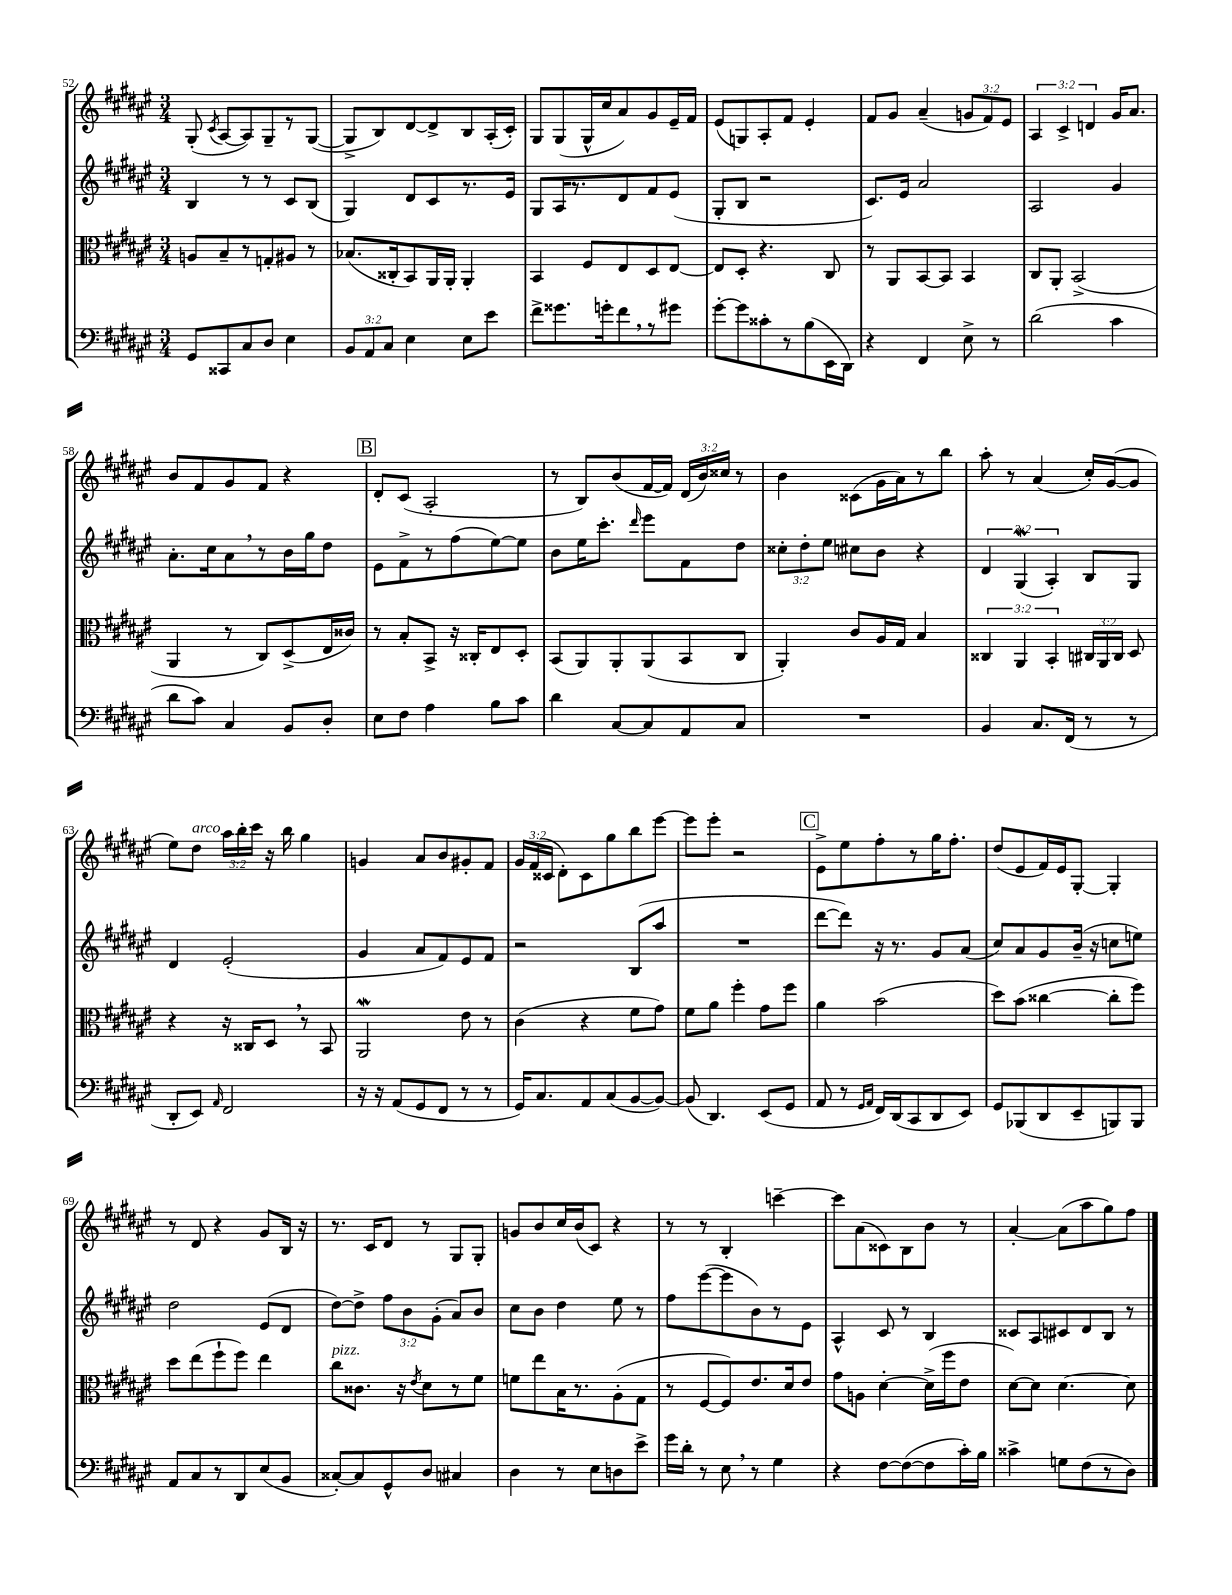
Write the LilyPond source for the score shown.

<<
\new StaffGroup <<
\new Staff = "s0" {
    \clef treble \key fis \major \numericTimeSignature \time 3/4 \override Staff.TupletNumber.text = #tuplet-number::calc-fraction-text
    \autoBeamOff gis8-.( \acciaccatura { cis'8 } ais8[~ ais8) gis8-- r8 gis8]~( |
    gis8[-> b8) dis'8~ dis'8-> b8 ais16-.( cis'16]-.) |
    gis8[ gis8( gis16-^ cis''16 ais'8) gis'8 eis'16-- fis'16] |
    eis'8[( g8) ais8-. fis'8] eis'4-. |
    fis'8[ gis'8] ais'4--( \tuplet 3/2 { g'8[ fis'8) eis'8] } |
    \tuplet 3/2 { ais4 cis'4-> d'4 } gis'16[ ais'8.] |
    b'8[ fis'8 gis'8 fis'8] r4 |
    \mark \markup { \box "B" } dis'8[-. cis'8]( ais2-. |
    r8 b8[) b'8( fis'16~ fis'16]) \tuplet 3/2 { dis'16[( b'16) cisis''16] } r8 |
    b'4 cisis'8[( gis'16 ais'16) r8 b''8] |
    ais''8-. r8 ais'4( cis''16[-.) gis'16~( gis'8] |
    eis''8[) dis''8]^\markup { \italic "arco" } \tuplet 3/2 { ais''16[ b''16-. cis'''16] } r16 b''16 gis''4 |
    g'4 ais'8[ b'8 gis'8-. fis'8] |
    \tuplet 3/2 { gis'16[ fis'16( cisis'16] } dis'8[-.) cisis'8 gis''8 b''8 eis'''8]~ |
    eis'''8[ eis'''8]-. r2 |
    \mark \markup { \box "C" } eis'8[-> eis''8 fis''8-. r8 gis''16 fis''8.]-. |
    dis''8[( eis'8 fis'16) eis'16 gis8]~-. gis4-. |
    r8 dis'8 r4 gis'8[ b16] r16 |
    r8. cis'16[ dis'8] r8 gis8[ gis8]-. |
    g'8[ b'8 cis''16 b'16( cis'8]) r4 |
    r8 r8 b4-. c'''4~-- |
    c'''8[ ais'8( cisis'8) b8 b'8] r8 |
    ais'4~-. ais'8[( ais''8 gis''8) fis''8] \bar "|." |
}
\new Staff = "s1" {
    \clef treble \key fis \major \numericTimeSignature \time 3/4 \override Staff.TupletNumber.text = #tuplet-number::calc-fraction-text
    \autoBeamOff b4 r8 r8 cis'8[ b8]( |
    gis4) dis'8[ cis'8 r8. eis'16] |
    gis8[ ais16 r8. dis'8 fis'8 eis'8]( |
    gis8[-. b8] r2 |
    cis'8.[) eis'16] ais'2 |
    ais2 gis'4 |
    ais'8.[-. cis''16 ais'8 \breathe r8 b'16 gis''16 dis''8] |
    \mark \markup { \box "B" } eis'8[ fis'8-> r8 fis''8( eis''8~) eis''8] |
    b'8[ eis''16 cis'''8.]-. \grace { dis'''16 } eis'''8[ fis'8 dis''8] |
    \tuplet 3/2 { cisis''8[-. dis''8-. eis''8] } cis''8[ b'8] r4 |
    \tuplet 3/2 { dis'4 gis4\mordent( ais4-.) } b8[ gis8] |
    dis'4 eis'2-.( |
    gis'4 ais'8[ fis'8) eis'8 fis'8] |
    r2 b8[( ais''8] |
    R2. |
    \mark \markup { \box "C" } dis'''8[~ dis'''8]) r16 r8. gis'8[ ais'8]( |
    cis''8[) ais'8 gis'8 b'16]--( r16 c''8[ e''8]) |
    dis''2 eis'8[( dis'8] |
    dis''8[~) dis''8]-> \tuplet 3/2 { fis''8[ b'8 gis'8]-.( } ais'8[) b'8] |
    cis''8[ b'8] dis''4 eis''8 r8 |
    fis''8[ eis'''8~( eis'''8 b'8) r8 eis'8] |
    ais4-^ cis'8 r8 b4 |
    cisis'8[ ais8 cis'8 dis'8 b8] r8 \bar "|." |
}
\new Staff = "s2" {
    \clef alto \key fis \major \numericTimeSignature \time 3/4 \override Staff.TupletNumber.text = #tuplet-number::calc-fraction-text
    \autoBeamOff a8[ b8-- r8 g8-. ais8] r8 |
    bes8.[( cisis16-. b,8) ais,16 ais,16]-. ais,4-. |
    b,4 fis8[ eis8 dis8 eis8]~ |
    eis8[ dis8]-. r4. cis8 |
    r8 ais,8[ b,8~ b,8] b,4 |
    cis8[ ais,8]-. b,2->( |
    ais,4 r8 cis8[) dis8->( eis16 cisis'16]) |
    \mark \markup { \box "B" } r8 b8[-. b,8]-> r16 cisis16[-. eis8 dis8]-. |
    b,8[( ais,8) ais,8-. ais,8( b,8 cis8] |
    ais,4-.) cis'8[ ais16 gis16] b4 |
    \tuplet 3/2 { cisis4 ais,4 b,4-. } \tuplet 3/2 { cis16[ ais,16 cis16] } dis8 |
    r4 r16 cisis16[ dis8] \breathe r8 b,8 |
    ais,2\mordent eis'8 r8 |
    cis'4( r4 fis'8[ gis'8]) |
    fis'8[ ais'8] fis''4-. gis'8[ fis''8] |
    \mark \markup { \box "C" } ais'4 b'2( |
    dis''8[) b'8]( cisis''4~ cisis''8[-. fis''8]) |
    dis''8[ eis''8( fis''8-! fis''8]) eis''4 |
    cis''8[^\markup { \italic "pizz." } cisis'8.] r16 \acciaccatura { eis'8 } dis'8[ r8 fis'8] |
    f'8[ eis''8 b16 r8. ais8-.( gis8] |
    r8 fis8[~ fis8) eis'8. dis'16 eis'8] |
    gis'8[ a8] dis'4~-. dis'16[->( fis''16 eis'8] |
    dis'8[~) dis'8] dis'4.~ dis'8 \bar "|." |
}
\new Staff = "s3" {
    \clef bass \key fis \major \numericTimeSignature \time 3/4 \override Staff.TupletNumber.text = #tuplet-number::calc-fraction-text
    \autoBeamOff gis,8[ cisis,8 cis8 dis8] eis4 |
    \tuplet 3/2 { b,8[ ais,8 cis8] } eis4 eis8[ eis'8] |
    fis'8[-> gisis'8. g'16-. fis'8 \breathe r8 gis'8] |
    gis'8[~-. gis'8 cisis'8-. r8 b8( eis,16 dis,16]) |
    r4 fis,4 eis8-> r8 |
    dis'2( cis'4 |
    dis'8[ cis'8]) cis4 b,8[ dis8]-. |
    \mark \markup { \box "B" } eis8[ fis8] ais4 b8[ cis'8] |
    dis'4 cis8[~ cis8 ais,8 cis8] |
    R2. |
    b,4 cis8.[ fis,16]( r8 r8 |
    dis,8[-. eis,8]) \grace { ais,16 } fis,2 |
    r16 r16 ais,8[( gis,8 fis,8] r8 r8 |
    gis,16[) cis8. ais,8 cis8( b,8~ b,8]~) |
    b,8( dis,4.) eis,8[( gis,8] |
    \mark \markup { \box "C" } ais,8 r8 \grace { gis,16[ ais,16] } fis,16[) dis,16( cis,8 dis,8 eis,8]) |
    gis,8[ bes,,8( dis,8 eis,8-- b,,8) b,,8] |
    ais,8[ cis8 r8 dis,8 eis8( b,8] |
    cisis8[~-.) cisis8 gis,8-^ dis8] cis4 |
    dis4 r8 eis8[ d8 eis'8]-> |
    gis'16[ dis'16]-. r8 eis8 \breathe r8 gis4 |
    r4 fis8[~ fis8~( fis8 cis'16-.) b16] |
    cisis'4-> g8[ fis8( r8 dis8]) \bar "|." |
}
>>
>>
\layout { \context { \Score currentBarNumber = #52 } }
